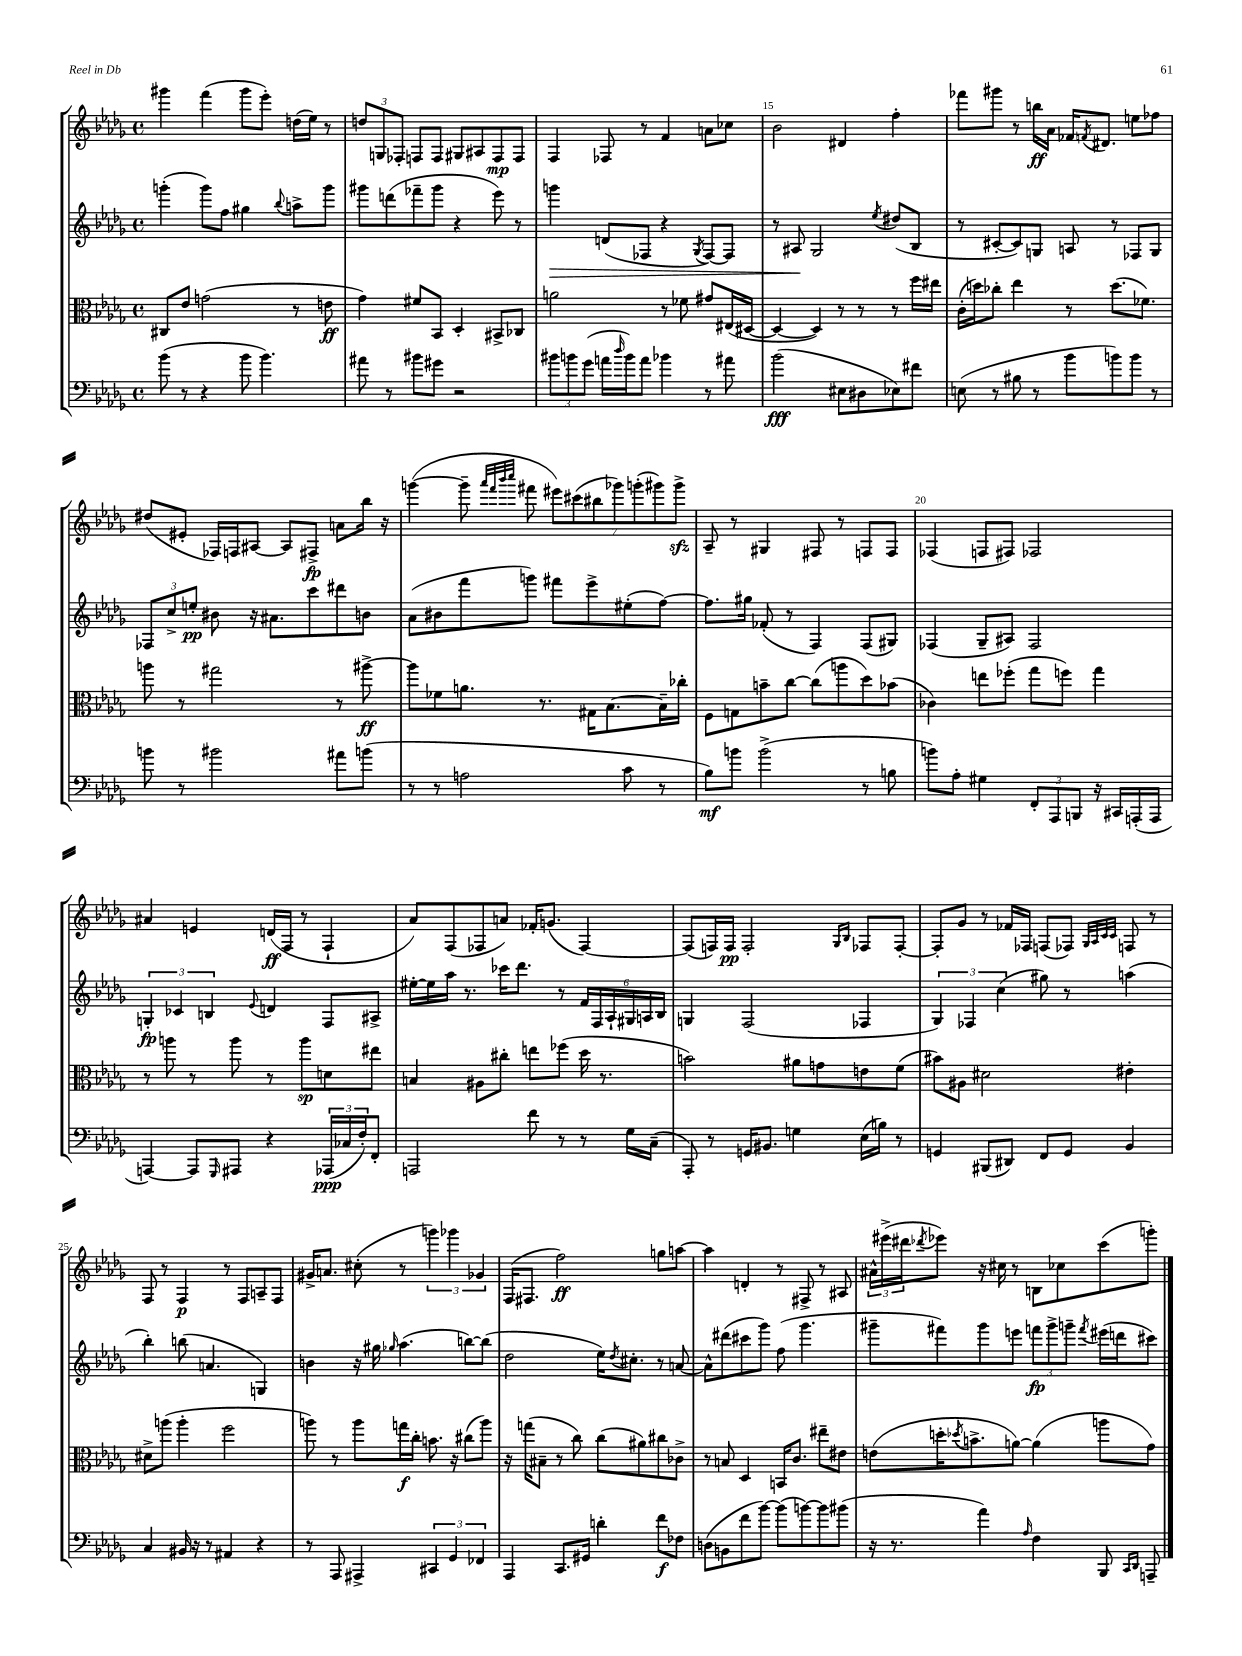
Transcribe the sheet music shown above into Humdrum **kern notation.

**kern	**dynam	**kern	**dynam	**kern	**dynam	**kern	**dynam
*part4	*part4	*part3	*part3	*part2	*part2	*part1	*part1
*staff4	*staff4	*staff3	*staff3	*staff2	*staff2	*staff1	*staff1
*clefF4	*	*clefC3	*	*clefG2	*	*clefG2	*
*k[b-e-a-d-g-]	*	*k[b-e-a-d-g-]	*	*k[b-e-a-d-g-]	*	*k[b-e-a-d-g-]	*
*M4/4	*	*M4/4	*	*M4/4	*	*M4/4	*
*met(c)	*	*met(c)	*	*met(c)	*	*met(c)	*
=12	=12	=12	=12	=12	=12	=12	=12
(8b-\	.	8C#X/L	.	(4gggn'\	.	4ggg#X\	.
8r	.	8e-/J	.	.	.	.	.
4r	.	(2gn\	.	8ggg\L)	.	(4fff\	.
.	.	.	.	8ff\J	.	.	.
8b-\	.	.	.	4gg#X\	.	8ggg#\L	.
4.b-\)	.	.	.	.	.	8eee-'\J)	.
.	.	.	.	8qqbb-/	.	.	.
.	.	8r	.	8aan^\L	.	(16ddn\LL	.
.	.	.	.	.	.	16ee-\JJ)	.
.	.	8en\	ff	8ggg\J	.	8r	.
=13	=13	=13	=13	=13	=13	=13	=13
8a#X\	.	4g-\)	.	8ggg#X\L	.	12ddn/L	.
.	.	.	.	.	.	12Gn/	.
8r	.	.	.	(8dddn\	.	.	.
.	.	.	.	.	.	12F-X'/J	.
8b#X\L	.	8f#X/L	.	8fff-X~\	.	8Fn/L	.
8g#X\J	.	8BB-/J	.	8ggg#\J	.	8F/J	.
2r	.	4D-'/	.	4r	.	8G#X/L	.
.	.	.	.	.	.	8A#X/	.
.	.	8BB#X^/L	.	8eee-\)	.	8F/	mp
.	.	8C-X/J	.	8r	.	8F/J	.
=14	=14	=14	=14	=14	=14	=14	=14
!	!	!	!	!	!LO:HP:b	!	!
12b#X\L	.	2an\	.	4gggn\	>	4F/	.
12bn\	.	.	.	.	.	.	.
(12g-\J	.	.	.	.	.	.	.
16an\LL	.	.	.	(8dn/L	.	8F-X/	.
16qqdd-/	.	.	.	.	.	.	.
16b\J)	.	.	.	.	.	.	.
8a\J	.	.	.	8F-X/J	.	8r	.
4b-X\	.	8r	.	4r	.	4f/	.
.	.	8f-X\	.	.	.	.	.
.	.	.	.	8qG-/	.	.	.
8r	.	8g#X/L	.	[8F-/L)	.	8an\L	.
8a#X\	.	(16E#X/L	.	8F-/J]	.	8cc-X\J	.
.	.	[16D#X/JJ	.	.	.	.	.
=15	=15	=15	=15	=15	=15	=15	=15
(2b-\	fff	4D#/_	.	8r	.	2b-\	.
.	.	.	.	8A#X/	.	.	.
.	.	4D#/])	.	2G-/	]	.	.
8E#X\L	.	8r	.	.	.	4d#X/	.
8D#X\	.	8r	.	.	.	.	.
.	.	.	.	8qee-/	.	.	.
8E-X\)	.	8r	.	(8dd#X/L	.	4ff'\	.
8f#X\J	.	16ff\LL	.	8B-/J	.	.	.
.	.	16ee#X\JJ	.	.	.	.	.
=16	=16	=16	=16	=16	=16	=16	=16
(8En\	.	(16c'\LL	.	8r	.	8fff-X\L	.
.	.	16ddn\J)	.	.	.	.	.
8r	.	8cc-X'\J	.	[8c#X'/L	.	8ggg#X\J	.
8B#X\	.	4ee-\	.	8c#/])	.	8r	.
8r	.	.	.	8Gn/J	.	16bbn\LL	ff
.	.	.	.	.	.	16a-\JJ	.
8b-\L	.	8r	.	8An/	.	16f-X/KL	.
.	.	.	.	.	.	8qfn/	.
.	.	.	.	.	.	8.d#X/J	.
8bn\)	.	(8.dd\L	.	8r	.	.	.
8b\J	.	.	.	8F-X/L	.	8een\L	.
.	.	8.f-X\J)	.	.	.	.	.
8r	.	.	.	8G/J	.	8ff-X\J	.
!!LO:LB:g=z
=17	=17	=17	=17	=17	=17	=17	=17
8bn\	.	8aan\	.	12F-X/L	.	(8dd#X/L	.
.	.	.	.	12cc^/	.	.	.
8r	.	8r	.	.	.	8e#X'/J	.
.	.	.	.	12een'/J	pp	.	.
2b#X\	.	2gg#X\	.	8b#X\	.	16F-X/LL)	.
.	.	.	.	.	.	16Fn/J	.
.	.	.	.	16r	.	[8A#X/J	.
.	.	.	.	8.a#X\L	.	.	.
.	.	.	.	.	.	8A#/L]	.
.	.	.	.	8ccc\	.	8F#X^/J	fp
8a#X\L	.	8r	.	8ddd#X\	.	8an\L	.
(8bn\J	.	[8aa#X^\	ff	8bn\J	.	16bb-\Jk	.
.	.	.	.	.	.	16r	.
=18	=18	=18	=18	=18	=18	=18	=18
8r	.	8aa#\L]	.	(8a-\L	.	([4gggn\	.
8r	.	8f-X\	.	8b#X\	.	.	.
2An\	.	8.an\J	.	8fff\	.	8ggg~\]	.
.	.	.	.	.	.	32qqaaa-/LLL	.
.	.	.	.	.	.	32qqfff/	.
.	.	.	.	.	.	32qqbbb-/	.
.	.	.	.	.	.	32qqcccc/JJJ	.
.	.	.	.	8gggn\J)	.	8fff#X\	.
.	.	8.r	.	.	.	.	.
.	.	.	.	8fff#X\L	.	14eee#X\L)	.
.	.	.	.	.	.	(14ccc#X\	.
.	.	16G#X\KL	.	8eee-^\	.	.	.
.	.	.	.	.	.	14bb#X\	.
.	.	[8.B-\	.	.	.	.	.
.	.	.	.	.	.	14ggg-X\)	.
8c\	.	.	.	(8ee#X'\	.	.	.
.	.	.	.	.	.	(14gggn'\	.
.	.	.	.	.	.	14ggg#X\)	.
8r	.	16B-~\L]	.	[8ff\J)	.	.	.
.	.	.	.	.	.	14ggg#zz^\J	.
.	.	16cc-X'\JJ	.	.	.	.	.
=19	=19	=19	=19	=19	=19	=19	=19
8B-\L)	mf	8F\L	.	8.ff\L]	.	8A-~/	.
8bn\J	.	8Gn\	.	.	.	8r	.
.	.	.	.	16gg#X\Jk	.	.	.
(2b^\	.	8bn~\	.	(8f-X'/	.	4G#X/	.
.	.	[8cc\J	.	8r	.	.	.
.	.	(8cc\L]	.	4F/)	.	8F#X/	.
.	.	8aan\	.	.	.	8r	.
8r	.	8dd-\)	.	(8F/L	.	8Fn/L	.
8Bn\	.	(8b-X\J	.	8G#X/J)	.	8F/J	.
=20	=20	=20	=20	=20	=20	=20	=20
8bn\L)	.	4c-X\)	.	(4F-X/	.	(4F-X/	.
8A-'\J	.	.	.	.	.	.	.
4G#X\	.	8een\L	.	8G-~/L	.	8Fn/L	.
.	.	(8ff-X'\J	.	8A#X/J)	.	8F#X/J)	.
12FF'/L	.	8gg-\L	.	2F-/	.	2F-X/	.
12AAA-/	.	.	.	.	.	.	.
.	.	8ffn\J)	.	.	.	.	.
12BBBn/J	.	.	.	.	.	.	.
16r	.	4gg-\	.	.	.	.	.
16CC#X/LL	.	.	.	.	.	.	.
(16AAAn'/	.	.	.	.	.	.	.
16AAA/JJ	.	.	.	.	.	.	.
!!LO:LB:g=z
=21	=21	=21	=21	=21	=21	=21	=21
[4AAAn/)	.	8r	.	6Gn'/	fp	4a#X/	.
.	.	8aan\	.	.	.	.	.
.	.	.	.	6c-X/	.	.	.
8AAA/L]	.	8r	.	.	.	4en/	.
.	.	.	.	6Bn/	.	.	.
16qqGGG-/	.	.	.	.	.	.	.
8AAA#X/J	.	8aa\	.	.	.	.	.
.	.	.	.	8qqe-/	.	.	.
4r	.	8r	.	4dn/	.	(16dn/LL	ff
.	.	.	.	.	.	16F/JJ	.
.	.	8aa\L	sp	.	.	8r	.
(24AAA-X/LL	ppp	8dn\	.	8F/L	.	4F`/	.
24C-X/	.	.	.	.	.	.	.
24F'/J)	.	.	.	.	.	.	.
8FF'/J	.	8ee#X\J	.	8A#X^/J	.	.	.
=22	=22	=22	=22	=22	=22	=22	=22
2AAAn/	.	4Bn/	.	[16ee#X'\LL	.	8a-/L)	.
.	.	.	.	16ee#\]	.	.	.
.	.	.	.	16aa-\JJ	.	(8F/	.
.	.	.	.	8.r	.	.	.
.	.	8A#X\L	.	.	.	8F-X/	.
.	.	8cc#X'\J	.	16ccc-X\KL	.	8an/J)	.
.	.	.	.	8.ddd-\J	.	.	.
8f\	.	8een\L	.	.	.	16f-X'/KL	.
.	.	.	.	.	.	(8.gn/J	.
8r	.	(8ff-X\J	.	8r	.	.	.
8r	.	16dd-\	.	24f/LL	.	[4F-/)	.
.	.	.	.	24F/	.	.	.
.	.	8.r	.	.	.	.	.
.	.	.	.	24A-`/	.	.	.
16G-\LL	.	.	.	24G#X/	.	.	.
.	.	.	.	24An/	.	.	.
(16C~\JJ	.	.	.	.	.	.	.
.	.	.	.	24B-/JJ	.	.	.
=23	=23	=23	=23	=23	=23	=23	=23
8AAA-'/)	.	2bn\)	.	4Gn/	.	(8F-/L]	.
8r	.	.	.	.	.	16Fn/L)	.
.	.	.	.	.	.	16F/JJ	pp
16GGn/KL	.	.	.	(2F/	.	2F'/	.
8.BB#X/J	.	.	.	.	.	.	.
4Gn\	.	8a#X\L	.	.	.	.	.
.	.	8gn\	.	.	.	.	.
.	.	.	.	.	.	16qqG-/LL	.
.	.	.	.	.	.	16qqB-/JJ	.
(16E-\LL	.	8en\	.	4F-X/	.	8F-X/L	.
16Bn\JJ)	.	.	.	.	.	.	.
8r	.	(8f\J	.	.	.	[8F-'/J	.
=24	=24	=24	=24	=24	=24	=24	=24
4GGn/	.	8b#X\L)	.	6G-/)	.	8F-'/L]	.
.	.	8A#X\J	.	.	.	8g-/J	.
.	.	.	.	6F-X/	.	.	.
(8BBB#X/L	.	2d#X\	.	.	.	8r	.
.	.	.	.	(6cc\	.	.	.
8DD#X/J)	.	.	.	.	.	16f-X/LL	.
.	.	.	.	.	.	16F-X/JJ	.
8FF/L	.	.	.	8gg#X\)	.	(8Fn/L	.
8GG/J	.	.	.	8r	.	8F-X/J)	.
.	.	.	.	.	.	32qqG-/LLL	.
.	.	.	.	.	.	32qqA-/	.
.	.	.	.	.	.	32qqc/	.
.	.	.	.	.	.	32qqc/JJJ	.
4BB-/	.	4e#X'\	.	(4aan\	.	8Fn/	.
.	.	.	.	.	.	8r	.
!!LO:LB:g=z
=25	=25	=25	=25	=25	=25	=25	=25
4C/	.	8d#X^\L	.	4bb-'\)	.	8F/	.
.	.	(8aan\J	.	.	.	8r	.
16BB#X/	.	4aa'\	.	(8bbn\	.	4F/	p
16r	.	.	.	.	.	.	.
8r	.	.	.	4.an/	.	.	.
4AA#X/	.	2ff\	.	.	.	8r	.
.	.	.	.	.	.	8F/L	.
4r	.	.	.	4Gn/)	.	8An~/	.
.	.	.	.	.	.	8F/J	.
=26	=26	=26	=26	=26	=26	=26	=26
8r	.	8aan\)	.	4bn\	.	16g#X^/KL	.
.	.	.	.	.	.	8.an/J	.
8AAA-/	.	8r	.	.	.	.	.
4AAA#X^/	.	8aa\L	.	16r	.	(8cc#X'\	.
.	.	.	.	16gg#X\	.	.	.
.	.	.	.	16qqgg-X/	.	.	.
.	.	16ggn\L	f	(4.aa-\	.	8r	.
.	.	16cc'\JJ	.	.	.	.	.
6CC#X/	.	8.bn\	.	.	.	6gggn\)	.
6GG-/	.	.	.	.	.	6ggg-X\	.
.	.	16r	.	.	.	.	.
.	.	(8cc#X\L	.	[8bbn\L)	.	.	.
6FF-X/	.	.	.	.	.	6g-X/	.
.	.	8aa\J)	.	(8bb\J]	.	.	.
=27	=27	=27	=27	=27	=27	=27	=27
4AAA-/	.	16r	.	2dd-\	.	(16F/KL	.
.	.	(16ggn\KL	.	.	.	8.F#X/J	.
.	.	8B#X~\J	.	.	.	.	.
8.CC/L	.	8r	.	.	.	2ff\)	ff
.	.	8cc\)	.	.	.	.	.
16GG#X/Jk	.	.	.	.	.	.	.
4dn'\	.	(8cc\L	.	16ee-\KL)	.	.	.
.	.	.	.	8qdd-/	.	.	.
.	.	.	.	8.cc#X'\J	.	.	.
.	.	8a#X\)	.	.	.	.	.
8f\L	f	8cc#X\	.	8r	.	8ggn\L	.
8F-X\J	.	8c-X^\J	.	[8an/	.	[8aan\J	.
=28	=28	=28	=28	=28	=28	=28	=28
(8Dn\L	.	8r	.	8a^^\L]	.	4aa\]	.
8BBn\	.	8Bn/	.	(8ddd#X\	.	.	.
8f\	.	4D-/	.	8ccc#X\	.	4dn'/	.
[8b-\J)	.	.	.	8ggg-\J)	.	.	.
(8b-\L]	.	16BBn/KL	.	(8ff\	.	8r	.
.	.	8.c/J	.	.	.	.	.
[8bn\)	.	.	.	4.ggg-\	.	8F#X^/	.
8b\]	.	8ee#X~\L	.	.	.	8r	.
(8b#X\J	.	8e#X\J	.	.	.	8A#X/	.
=29	=29	=29	=29	=29	=29	=29	=29
16r	.	(8en\L	.	8ggg#X~\L	.	24a#X^^\LL	.
.	.	.	.	.	.	(24eee#X^\	.
8.r	.	.	.	.	.	.	.
.	.	.	.	.	.	24ddd#X\J	.
.	.	.	.	.	.	8qddd-X/	.
.	.	16ddn'\K	.	8fff#X\)	.	8eee-X\J)	.
.	.	8qdd-X/	.	.	.	.	.
.	.	8.bn^\	.	.	.	.	.
4a-\)	.	.	.	8ggg#\	.	16r	.
.	.	.	.	.	.	16cc#X\	.
.	.	[8an\J)	.	8eeen\J	.	8r	.
16qqA-/	.	.	.	.	.	.	.
4F\	.	(4a\]	.	12fffn\L	fp	8Bn\L	.
.	.	.	.	12ggg#^\	.	.	.
.	.	.	.	.	.	8cc-X\	.
.	.	.	.	12gggn~\J	.	.	.
.	.	.	.	8qfff/	.	.	.
8BBB-/	.	8aan\L	.	(16eee#X\LL	.	(8ccc\	.
.	.	.	.	16dddn\J	.	.	.
16qqCC/LL	.	.	.	.	.	.	.
16qqDD-/JJ	.	.	.	.	.	.	.
8AAAn~/	.	8g-\J)	.	8ccc#X\J)	.	8gggn'\J)	.
==	==	==	==	==	==	==	==
*-	*-	*-	*-	*-	*-	*-	*-
